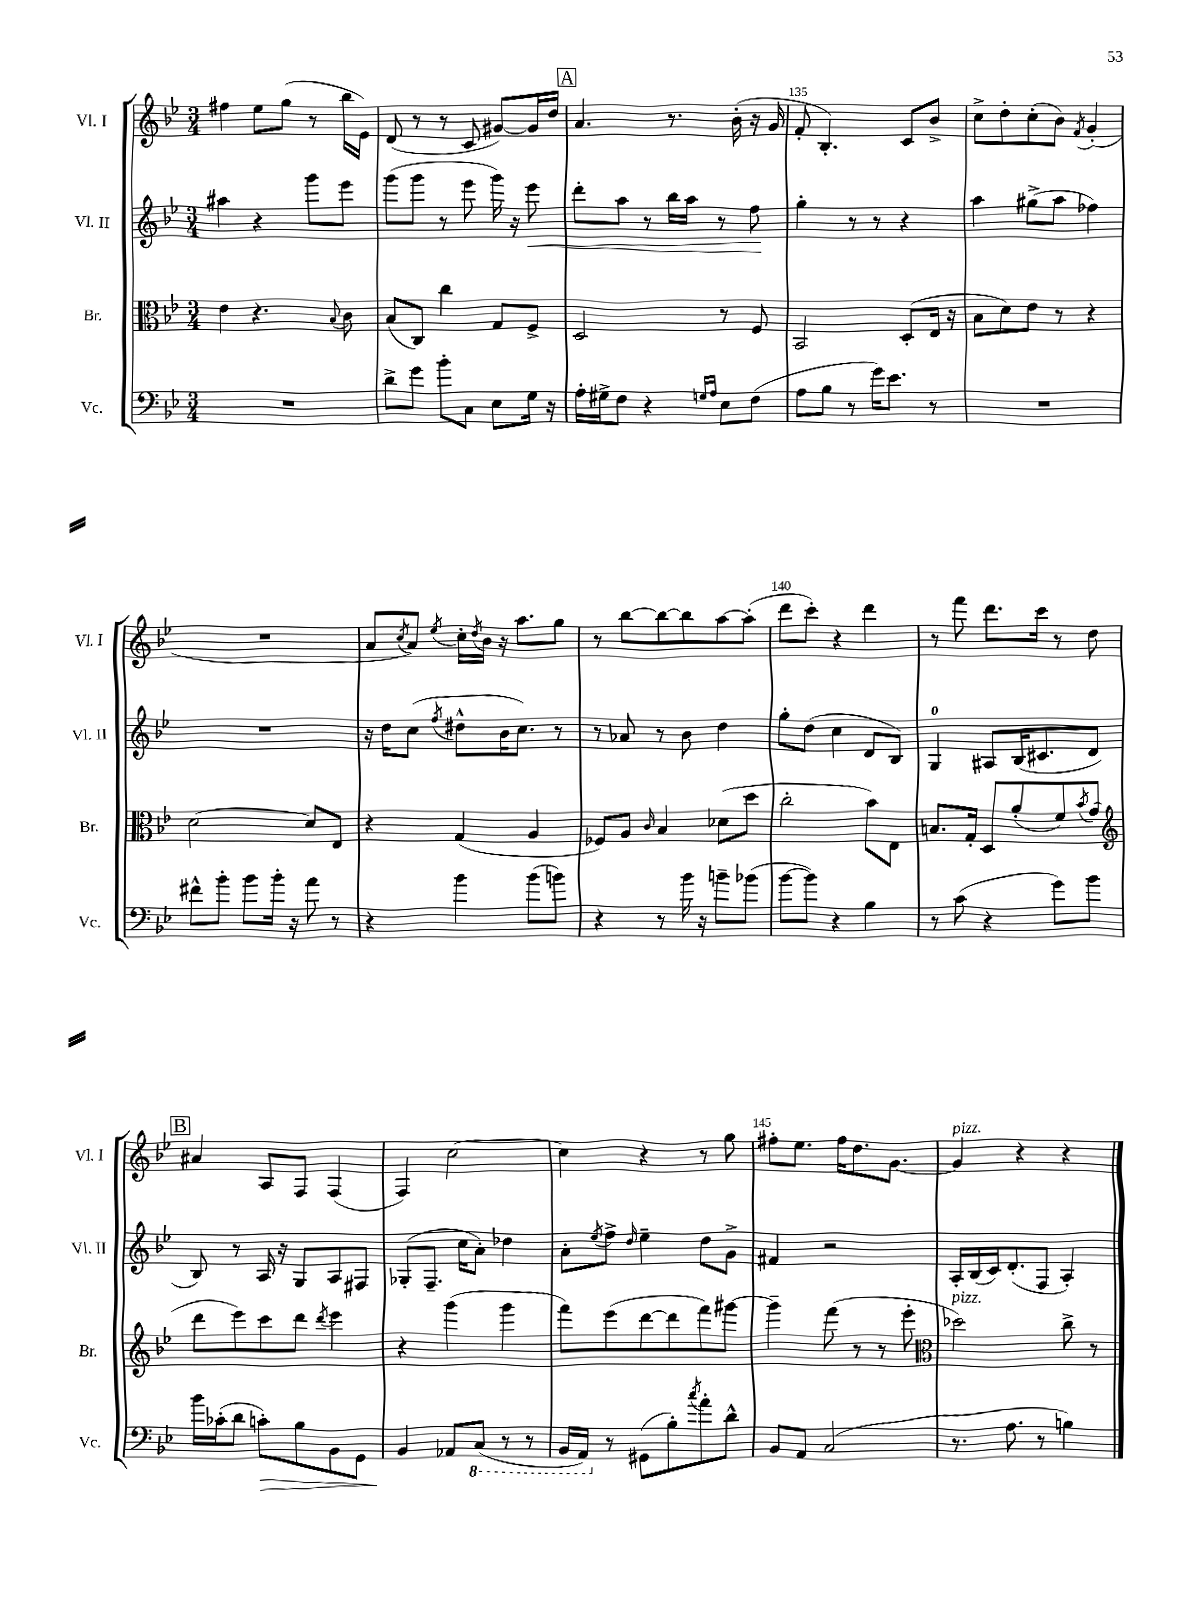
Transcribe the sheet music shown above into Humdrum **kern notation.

**kern	**kern	**kern	**kern
*staff4	*staff3	*staff2	*staff1
*clefF4	*clefC3	*clefG2	*clefG2
*k[b-e-]	*k[b-e-]	*k[b-e-]	*k[b-e-]
*M3/4	*M3/4	*M3/4	*M3/4
2.r	4e-\	4aa#\	4ff#\
.	4.r	4r	8ee-\L
.	.	.	(8gg\J
.	.	8ggg\L	8r
.	8qqB-/	.	.
.	8c\	8eee-\J	16bb-\LL
.	.	.	16e-\JJ)
=	=	=	=
8d^\L	(8B-/L	(8ggg\L	(8d/
8g\J	8C/J)	8ggg\J	8r
8b-'\L	4cc\	8r	8r
8C\J	.	8eee-\	8c/
8E-\L	8G/L	16ggg\)	[8g#/L)
.	.	16r	.
16G\Jk	8F^/J	8eee-\	16g#/]L
16r	.	.	16dd/JJ
=	=	=	=
16A'\LL	2D/	8ddd'\L	4.a/
16G#^\J	.	.	.
8F\J	.	8aa\J	.
4r	.	8r	.
.	.	16bb-\LL	8.r
.	.	16aa\JJ	.
16qqG/LL	.	.	.
16qqA/JJ	.	.	.
8E-\L	8r	8r	.
.	.	.	(16b-'\
(8F\J	8F/	8ff\	16r
.	.	.	16g/
=	=	=	=
8A\L	2BB-/	4gg'\	8f'/
8B-\J	.	.	4.B-'/)
8r	.	8r	.
16g\LK)	.	8r	.
8.e-\J	.	.	.
.	(8D'/L	4r	8c/L
8r	16E-/Jk	.	8b-^/J
.	16r	.	.
=	=	=	=
2.r	8B-\L	4aa\	8cc^\L
.	8d\)	.	8dd'\
.	8e-\J	(8gg#^\L	(8cc'\
.	8r	8aa\J	8b-\J)
.	.	.	8qf/
.	4r	4ff-\)	(4g'/
=	=	=	=
8f#^^\L	[2d\	2.r	2.r
8b-'\J	.	.	.
8b-\L	.	.	.
16b-'\Jk	.	.	.
16r	.	.	.
8a\	8d/]L	.	.
8r	8E-/J	.	.
=	=	=	=
4r	4r	16r	8a/L
.	.	16dd\LK	.
.	.	.	8qcc/
.	.	(8cc\J	8a/J)
.	.	8qff/	8qee-/
4b-\	(4G/	8dd#^^\L	16cc'\LL
.	.	.	8qdd/
.	.	.	16b-\JJ
.	.	16b-\K	16r
.	.	8.cc\J)	8.aa\L
(8b-\L	4A/	.	.
8b\J)	.	8r	8gg\J
=	=	=	=
4r	8F-/L)	8r	8r
.	8A/J	8a-/	[8bb-\L
.	16qqc/	.	.
8r	4B-/	8r	8bb-\_
16b-\	.	8b-\	8bb-\]
16r	.	.	.
8b~\L	(8d-\L	4dd\	[8aa\
(8b-\J	8dd\J	.	(8aa'\]J
=	=	=	=
[8b-\L	2cc'\	8gg'\L	8ddd\L
8b-\]J)	.	(8dd\J	8ccc'\J)
4r	.	4cc\	4r
4B-\	8b-\L)	8d/L	4ddd\
.	8E-\J	8B-/J)	.
=	=	=	=
8r	8.B/L	4G/	8r
(8c\	.	.	8fff\
.	16G'/Jk	.	.
4r	8D/L	8A#/L	8.ddd\L
.	(8a'/	(16B-/K	.
.	.	8.c#/	16ccc\Jk
8g\L)	8f/)	.	8r
.	8qb-/	.	.
8b-\J	(8g/J	8d/J	8dd\
=	=	=	=
*	*clefG2	*	*
16b-\LL	8ddd\L	8B-/)	4a#/
(16c-'\J	.	.	.
8d\J	8eee-\)	8r	.
8c'\L)	8ccc\	16A/	8A/L
.	.	16r	.
8B-\	8ddd\J	8G/L	8F/J
.	8qddd/	.	.
8BB-\	4eee-\	8A/	(4F/
8GG\J	.	8F#/J	.
=	=	=	=
4BB-/	4r	(8G-'/L	4F/)
.	.	8.F~/J	.
8AA-/L	(4ggg\	.	[2cc\
.	.	16cc\LK	.
(8CC/J	.	8a'\J)	.
8r	4ggg\	4dd-\	.
8r	.	.	.
=	=	=	=
16BBB-/LL	8fff\L)	8a'\L	4cc\]
16AAA/JJ)	.	.	.
.	.	8qee-/	.
8r	(8eee-\	8ff^\J	.
.	.	16qqdd/	.
(8GG#\L	[8ddd\	4ee-~\	4r
8B-'\)	8ddd\]	.	.
8qcc/	.	.	.
8a'\	8fff\)	8dd\L	8r
8d^^\J	[8ggg#\J	8g^\J	8gg\
=	=	=	=
8BB-/L	4ggg#~\]	4f#/	8ff#'\L
8AA/J	.	.	8.ee-\J
(2C/	(8fff\	2r	.
.	.	.	16ff#\LK
.	8r	.	8.dd\
.	8r	.	.
.	.	.	[8.g\J
.	8eee-'\	.	.
=	=	=	=
*	*clefC3	*	*
8.r	2dd-\)	16A'/LL	4g/]
.	.	(16B-/	.
.	.	16c/J)	.
8.A\	.	(8.d'/	.
.	.	.	4r
8r	.	8F/J	.
4B\)	8cc^\	4A'/)	4r
.	8r	.	.
==	==	==	==
*-	*-	*-	*-
